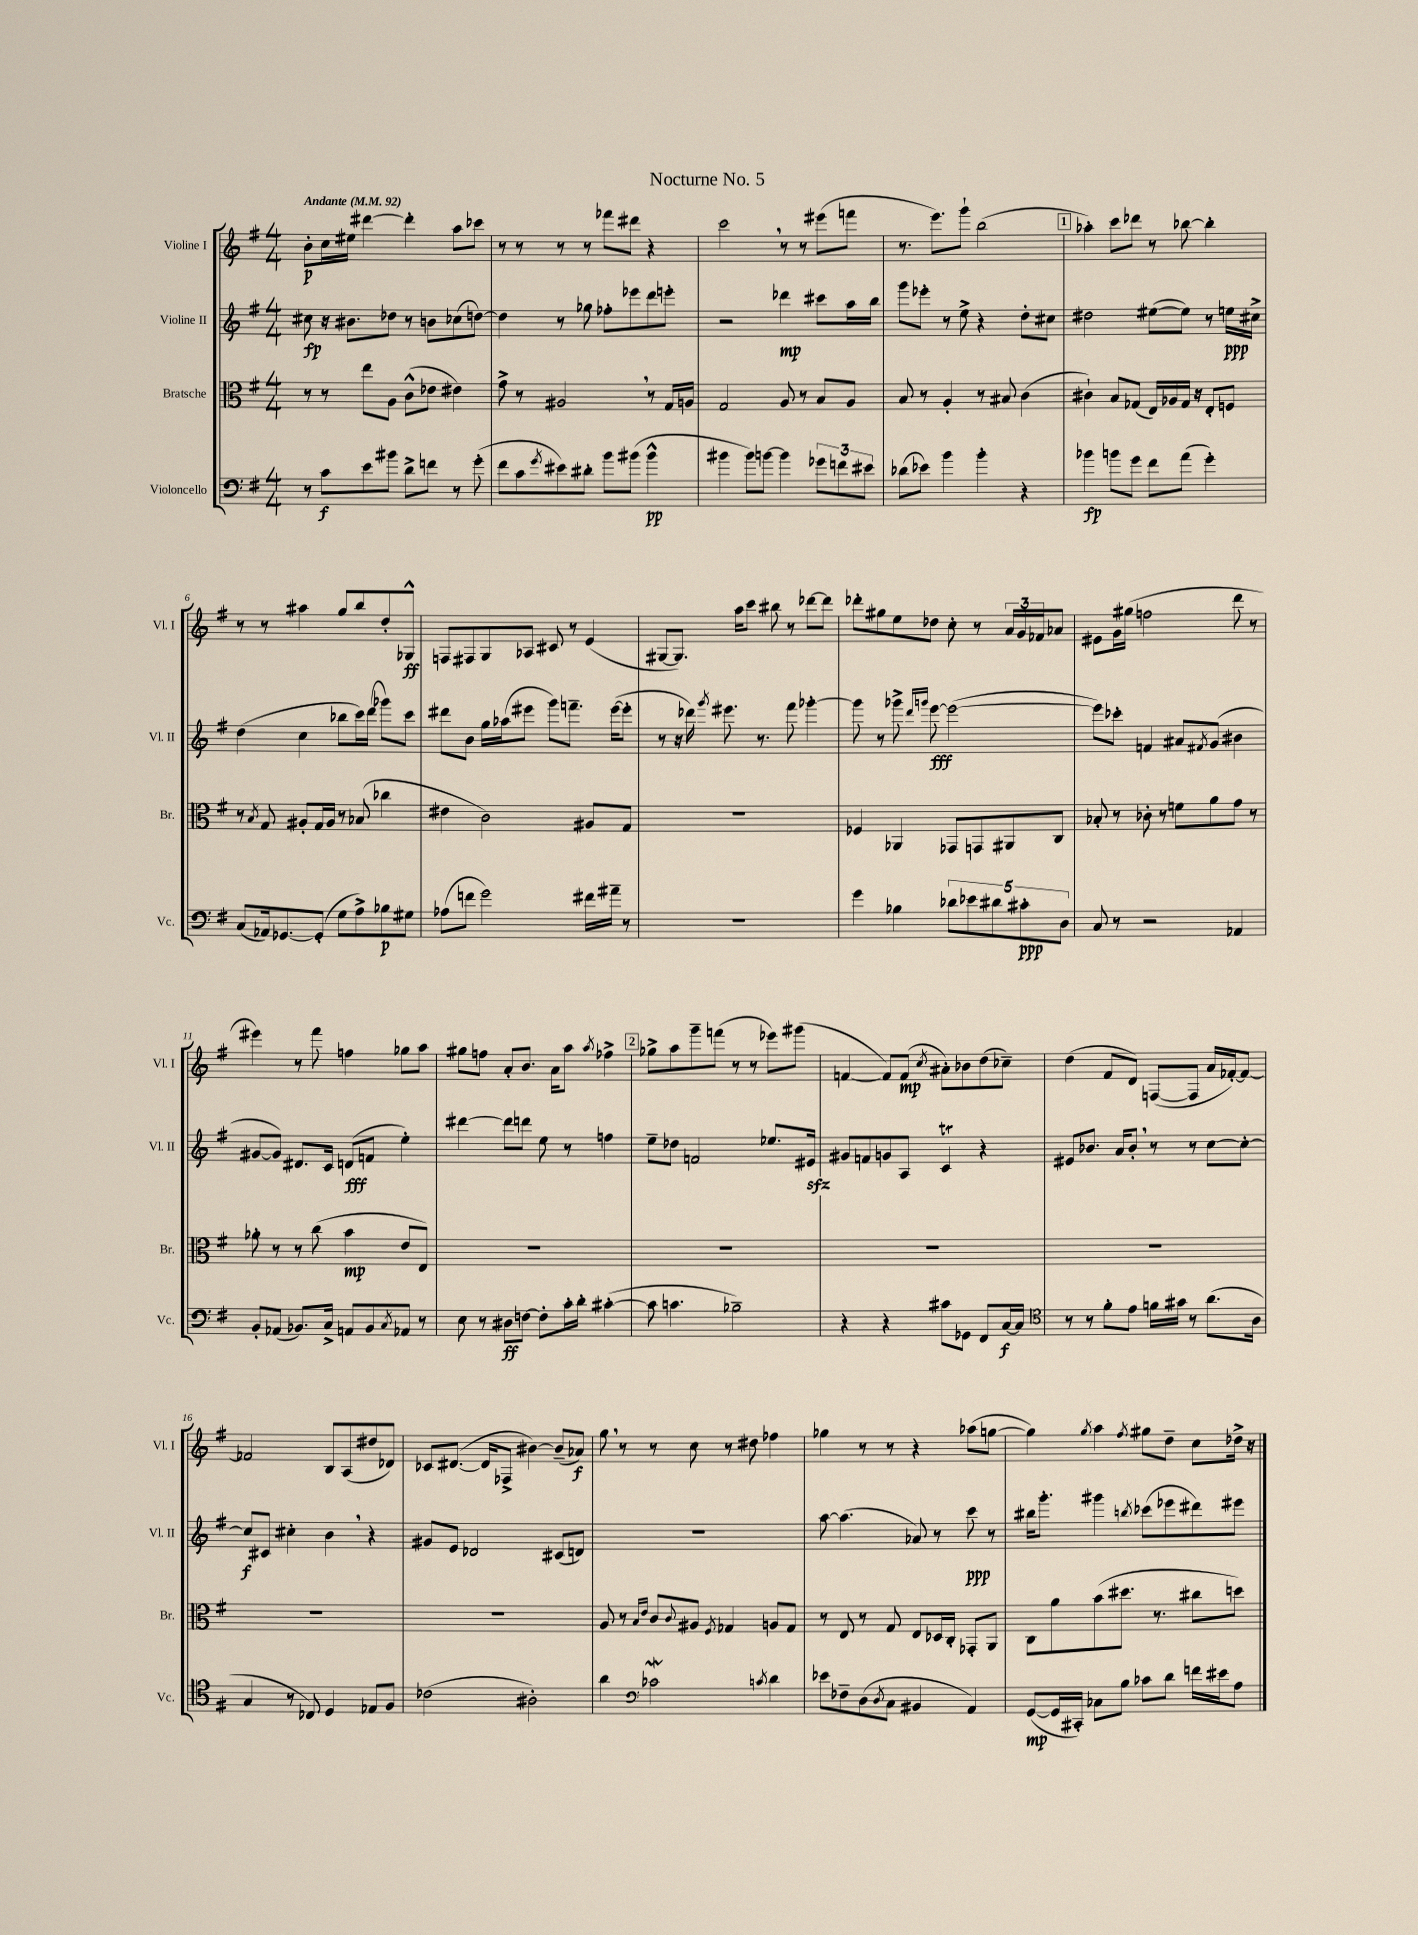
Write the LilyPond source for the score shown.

\header { title = "Nocturne No. 5" }
<<
\new StaffGroup <<
\new Staff = "s0" \with { instrumentName = "Violine I" shortInstrumentName = "Vl. I" } {
    \clef treble \key g \major \numericTimeSignature \time 4/4 \tempo "Andante" 4 = 92
    b'8-.\p c''16 eis''16 dis'''4~ dis'''4-. a''8 ces'''8 |
    r8 r8 r8 r8 fes'''8 dis'''8 r4 |
    c'''2 \breathe r8 r8 eis'''8( f'''8 |
    r8. e'''8.) g'''8-! b''2( |
    \mark \markup { \box "1" } aes''4-.) c'''8 des'''8 r8 bes''8~ bes''4-. |
    r8 r8 ais''4 g''8 b''8 d''8-. ges8-^\ff |
    f8 fis8 g8 aes8 cis'8 r8 e'4( |
    gis8~ gis8.) a''16 c'''8 bis''8 r8 des'''8~ des'''8 |
    des'''8-. gis''8 e''8 des''8 c''8-. r8 \tuplet 3/2 { a'16 g'16 fes'16 } aes'8 |
    eis'8 g'16 gis''16( f''2 d'''8 r8 |
    eis'''4) r8 fis'''8 f''4 ges''8 a''8 |
    gis''8 f''8 a'8-. b'8. a'16 a''8 \acciaccatura { a''8 } fes''4-> |
    \mark \markup { \box "2" } ges''8-> a''8 g'''8-- f'''8( r8 r8 ees'''8) gis'''8( |
    f'4~ f'8) f'8\mp( \acciaccatura { c''8 } ais'8-.) bes'8 d''8( ces''8--) |
    d''4( fis'8 d'8) f8~( f8 a'16 fes'16~-.) fes'8~ |
    fes'2 b8 a8( dis''8 des'8) |
    ces'8 dis'8.~( dis'16 fes8-> bis'4~) bis'8--( aes'8\f) |
    g''8 \breathe r8 r8 c''8 r8 dis''8 fes''4 |
    ges''4 r8 r8 r4 aes''8( g''8~ |
    g''4) \acciaccatura { g''8 } a''4 \acciaccatura { fis''8 } gis''8 d''8-- c''8 des''16-> r16 \bar "|." |
}
\new Staff = "s1" \with { instrumentName = "Violine II" shortInstrumentName = "Vl. II" } {
    \clef treble \key g \major \numericTimeSignature \time 4/4
    cis''8\fp r16 bis'8. des''8 r8 b'8 ces''8( d''8~) |
    d''4 r8 ges''8 fes''8-. ees'''8 d'''8 e'''8-. |
    r2 des'''4\mp cis'''8 a''16 b''16 |
    g'''8 ees'''8-. r8 e''8-> r4 d''8-. cis''8 |
    \mark \markup { \box "1" } dis''2 eis''8~( eis''8) r8 e''16\ppp cis''16-> |
    d''4( c''4 bes''8 c'''16) d'''16( ges'''8) c'''8 |
    dis'''8 b'8 g''16 aes''16( eis'''8 g'''8) f'''8.-- eis'''16~( eis'''8-. |
    r8 r16 des'''16) \acciaccatura { g'''8 } eis'''8. r8. fis'''8 ges'''4~-. |
    ges'''8 r8 ges'''8-> \grace { d'''16 g'''16 } e'''8~\fff e'''2~( |
    e'''8) ces'''8-. f'4 ais'8 \acciaccatura { fis'8 } g'8( bis'4 |
    gis'8~ gis'8) dis'8. c'16 d'8\fff( f'8 e''4-.) |
    dis'''4~ dis'''8 d'''8 e''8 r8 f''4 |
    \mark \markup { \box "2" } e''8-- des''8 f'2 ees''8. eis'16\sfz |
    gis'8 f'8 g'8 a8 c'4\trill r4 |
    eis'8 bes'8. a'16 bes'8-. \breathe r8 r8 c''8~ c''8~-. |
    c''8\f cis'8 cis''4-. b'4 \breathe r4 |
    gis'8 e'8 des'2 cis'8( d'8) |
    R1 |
    a''8~ a''4.( aes'8) r8 c'''8\ppp r8 |
    bis''16 g'''8.-. gis'''4 \acciaccatura { b''8 } ces'''8( ees'''8 dis'''8) eis'''8 \bar "|." |
}
\new Staff = "s2" \with { instrumentName = "Bratsche" shortInstrumentName = "Br." } {
    \clef alto \key g \major \numericTimeSignature \time 4/4
    r8 r8 e''8 a8 c'8-^( ees'8 eis'4) |
    g'8-> r8 ais2 \breathe r8 g16 a16 |
    g2 a8 r8 b8 a8 |
    b8 r8 a4-. r8 bis8 c'4( |
    \mark \markup { \box "1" } cis'4-!) b8 ges8( e16) aes16 ges16 r16 e8-. f8 |
    r8 \acciaccatura { b8 } g8 ais8-. g16 ais16 r8 bes8( ces''4 |
    eis'4 c'2) ais8 g8 |
    R1 |
    fes4 aes,4 ges,8 g,8 ais,8 c8 |
    bes8-. r8 ces'8-. r8 f'8 a'8 g'8 r8 |
    aes'8-. r8 r8 c''8( b'4\mp e'8 e8) |
    R1 |
    \mark \markup { \box "2" } R1 |
    R1 |
    R1 |
    R1 |
    R1 |
    a8 r8 \grace { b16 e'16 } c'8 \appoggiatura { c'8 } ais8 \acciaccatura { fis8 } ges4 a8 ges8 |
    r8 e8 r8 g8 e8 des16 c16-. ges,8-. a,8 |
    c8 a'8 b'8( dis''8. r8. cis''8 d''8) \bar "|." |
}
\new Staff = "s3" \with { instrumentName = "Violoncello" shortInstrumentName = "Vc." } {
    \clef bass \key g \major \numericTimeSignature \time 4/4
    r8 c'8\f e'8 bis'8 d'8-> f'8 r8 g'8-.( |
    fis'8 c'8 \acciaccatura { g'8 } eis'8) dis'8-. b'8 bis'8( bis'4-^\pp |
    bis'4 bis'8) b'8~ b'4 \tuplet 3/2 { ges'8 f'8 eis'8 } |
    des'8( ees'8) b'4 b'4-. r4 |
    \mark \markup { \box "1" } bes'4\fp b'8 g'8 fis'8 a'8( g'4-.) |
    c8( aes,16) ges,8.~ ges,8-.( g8 a8->) bes8\p gis8 |
    aes8( f'8 g'2) fis'16 ais'16-- r8 |
    R1 |
    g'4 bes4 \tuplet 5/4 { des'8 ees'8 dis'8 cis'8-.\ppp d8 } |
    c8 r8 r2 aes,4 |
    b,8-. aes,8( bes,8.) c16-> a,8 bes,8 \acciaccatura { c8 } aes,8 r8 |
    e8 r8 dis8\ff f8~ f8-. c'16-. d'16-. cis'4~-.( |
    \mark \markup { \box "2" } cis'8 c'4. bes2--) |
    r4 r4 cis'8 ges,8 fis,8 c16~\f c16 |
    \clef tenor r8 r8 fis'8-. e'8 f'16 gis'16 r8 a'8.( a16 |
    g4 r8 ces8) d4 ees8 fis8 |
    ces'2( ais2-.) |
    a'4 \clef bass ces'2\mordent \acciaccatura { c'8 } d'4 |
    ees'8 fes8-- d8( \acciaccatura { d8 } c8 bis,4 a,4) |
    g,8~\mp( g,16 cis,16-.) ces8 b8 ces'8 d'8 f'16 eis'16 a8 \bar "|." |
}
>>
>>
